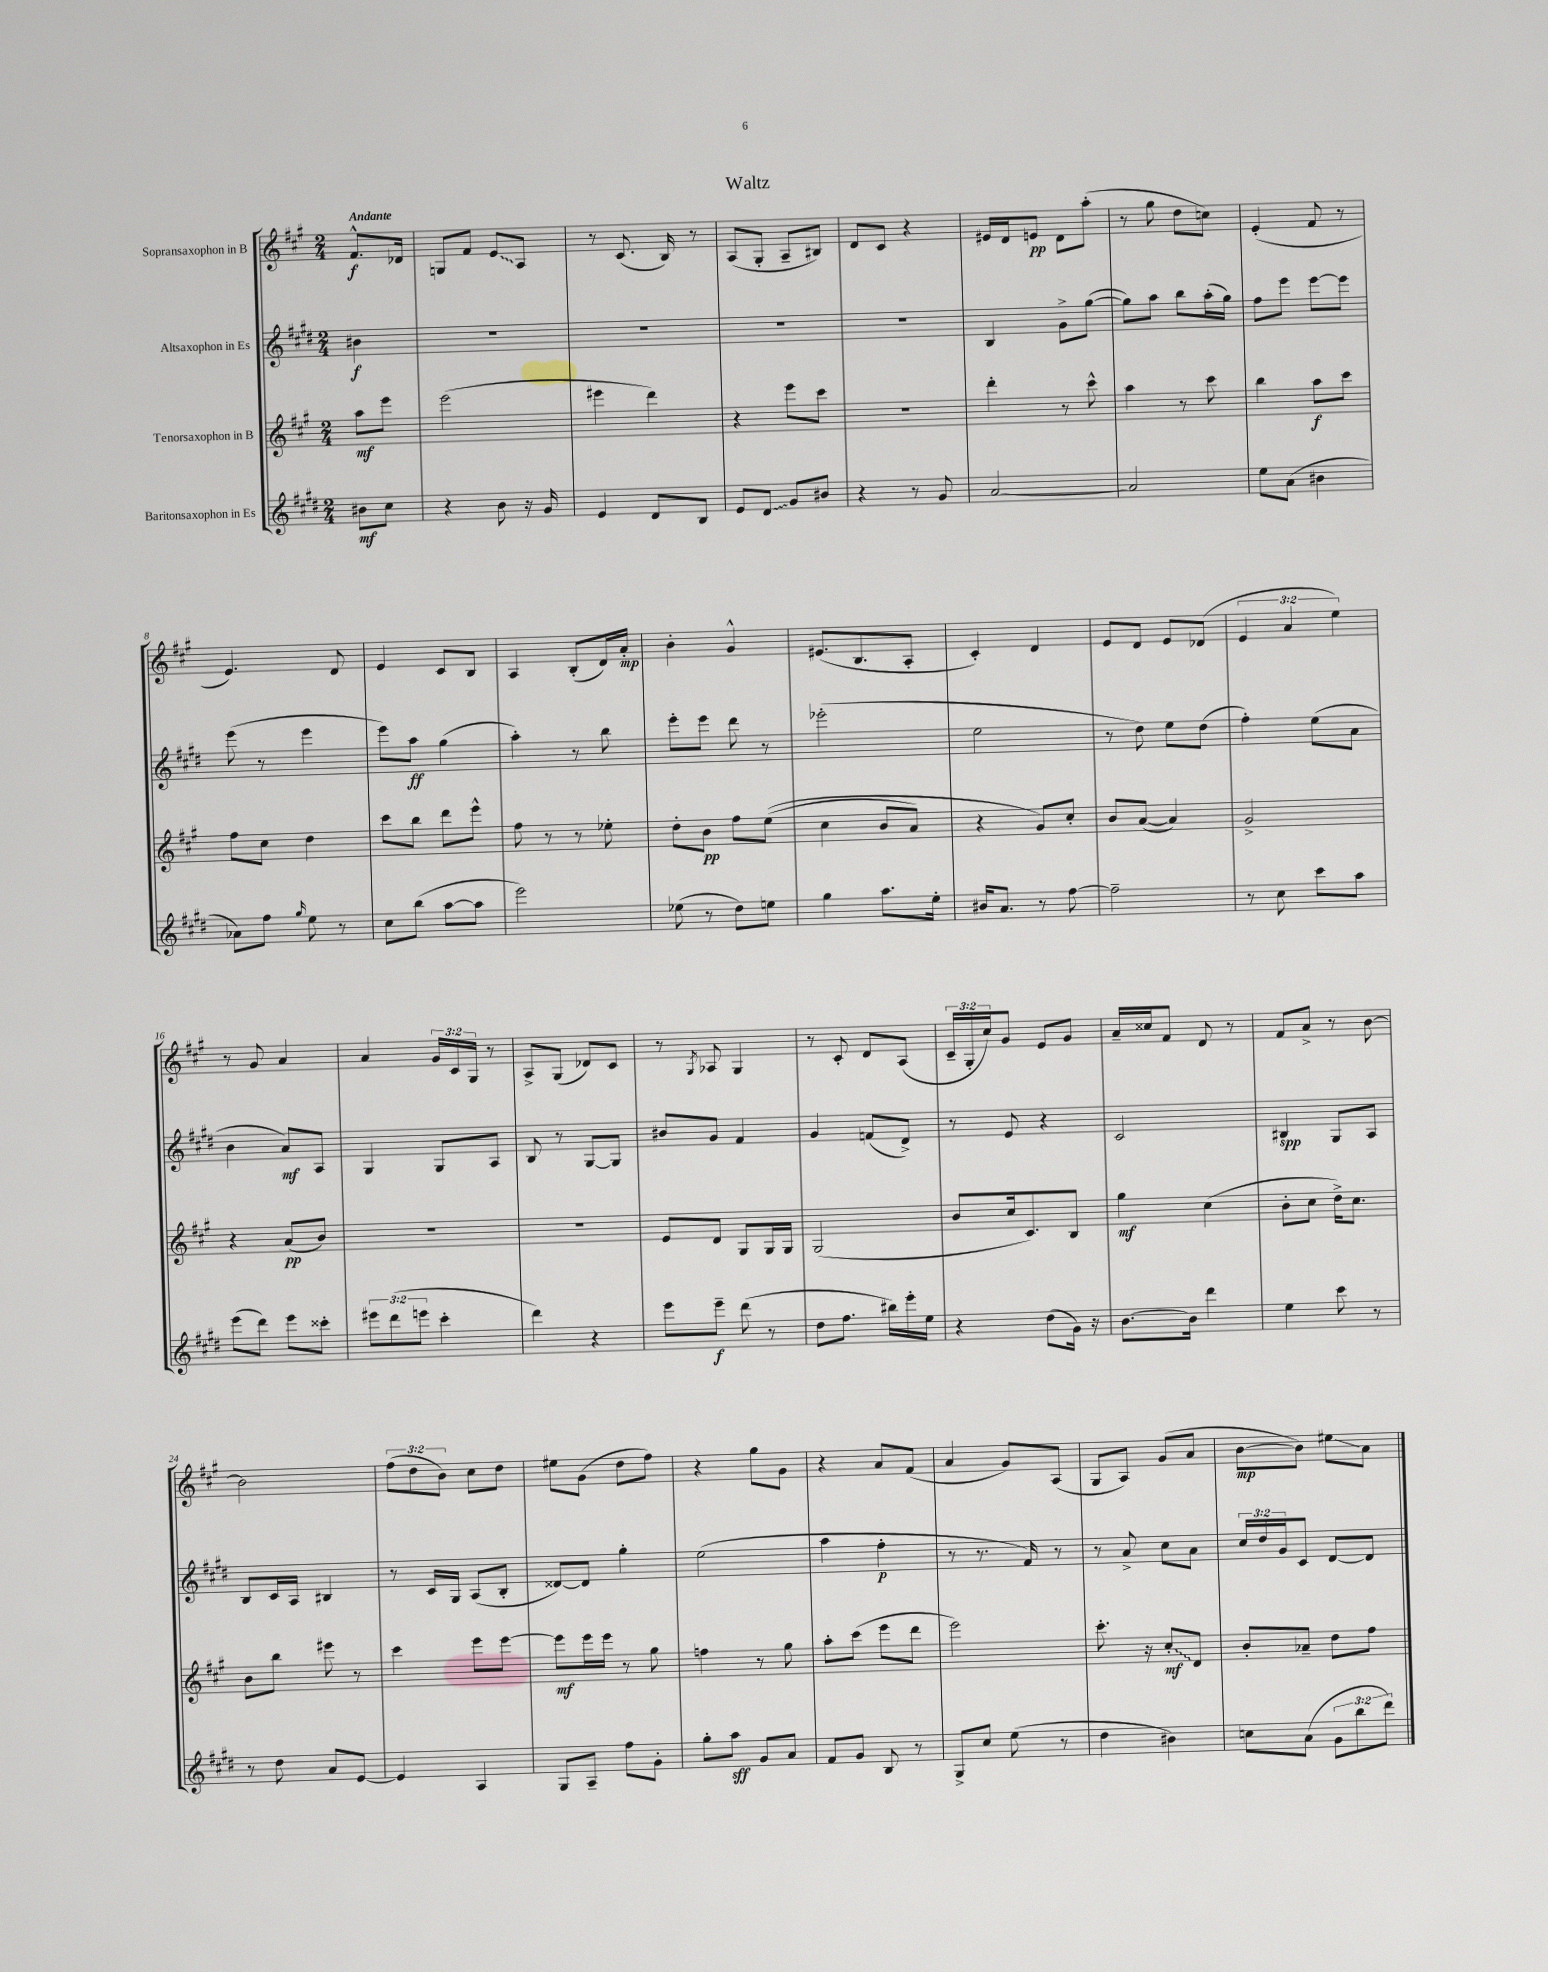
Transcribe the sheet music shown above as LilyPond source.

\header { title = "Waltz" }
<<
\new StaffGroup <<
\new Staff = "s0" \with { instrumentName = "Sopransaxophon in B" } {
    \clef treble \key a \major \numericTimeSignature \time 2/4 \override Staff.TupletNumber.text = #tuplet-number::calc-fraction-text \partial 4 \tempo "Andante"
    fis'8.-^\f des'16 |
    g8 fis'8 \once \override Glissando.style = #'zigzag e'8\glissando a8 |
    r8 cis'8.( b16) r8 |
    a8( gis8-. a8-- bis8) |
    d'8 cis'8 r4 |
    eis'16 d'16 e'8\pp d'8 a''8-.( |
    r8 gis''8 d''8 c''8) |
    e'4-.( fis'8 r8 |
    e'4.) d'8 |
    e'4 cis'8 b8 |
    a4 b8-.( d'16) a'16-.\mp |
    b'4-. gis'4-^ |
    eis'8.( b8. a8-. |
    cis'4-.) d'4 |
    e'8 d'8 e'8 des'8( |
    \tuplet 3/2 { e'4 a'4 e''4) } |
    r8 gis'8 a'4 |
    a'4 \tuplet 3/2 { gis'16 cis'16 gis16 } r8 |
    a8-> gis8( des'8) cis'8 |
    r8 \acciaccatura { gis8 } aes8 gis4 |
    r8 cis'8-. d'8 a8( |
    \tuplet 3/2 { cis'16-- gis16-. cis''16) } gis'8 e'8 gis'8 |
    a'16-- cisis''16 fis'8 d'8 r8 |
    fis'8 a'8-> r8 b'8~ |
    b'2 |
    \tuplet 3/2 { fis''8( d''8 b'8) } cis''8 d''8 |
    eis''8 gis'8( d''8 fis''8) |
    r4 gis''8 gis'8 |
    r4 a'8 fis'8( |
    a'4 gis'8) a8( |
    gis8 a8) gis'8( a'8 |
    b'8~\mp b'8) eis''8\glissando a'8 \bar "|." |
}
\new Staff = "s1" \with { instrumentName = "Altsaxophon in Es" } {
    \clef treble \key e \major \numericTimeSignature \time 2/4 \override Staff.TupletNumber.text = #tuplet-number::calc-fraction-text \partial 4
    bis'4\f |
    R2 |
    R2 |
    R2 |
    R2 |
    b4 gis'8-> gis''8~( |
    gis''8) a''8 b''8 a''16-.( gis''16) |
    fis''8 e'''8 e'''8~ e'''8 |
    e'''8( r8 e'''4 |
    e'''8) a''8\ff gis''4( |
    a''4-.) r8 b''8 |
    e'''8-. e'''8 dis'''8 r8 |
    ees'''2-.( |
    e''2 |
    r8 dis''8) e''8 dis''8( |
    fis''4-.) e''8( a'8 |
    b'4 a'8\mf) a8 |
    gis4 gis8 a8 |
    b8 r8 gis8~ gis8 |
    bis'8 gis'8 fis'4 |
    gis'4 f'8( dis'8->) |
    r8 e'8 r4 |
    cis'2 |
    bis4\spp gis8 a8 |
    b8 cis'16 a16 bis4 |
    r8 cis'16 gis16 a8( b8-. |
    disis'8~) disis'8 gis''4-. |
    e''2( |
    a''4 fis''4-.\p |
    r8 r8. fis'16) r8 |
    r8 a'8-> cis''8 a'8 |
    \tuplet 3/2 { cis''16 dis''16 gis'16 } cis'8 dis'8~ dis'8 \bar "|." |
}
\new Staff = "s2" \with { instrumentName = "Tenorsaxophon in B" } {
    \clef treble \key a \major \numericTimeSignature \time 2/4 \partial 4
    a''8\mf e'''8 |
    e'''2( |
    eis'''4 d'''4) |
    r4 e'''8 cis'''8 |
    r2 |
    d'''4-. r8 cis'''8-^ |
    a''4 r8 cis'''8 |
    b''4 a''8\f cis'''8 |
    fis''8 cis''8 d''4 |
    cis'''8 b''8 d'''8 e'''8-^ |
    fis''8 r8 r8 ees''8-. |
    d''8-. b'8\pp fis''8 e''8(\( |
    cis''4 b'8 a'8) |
    r4 gis'8\) cis''8-. |
    b'8 a'8~( a'4) |
    gis'2-> |
    r4 a'8\pp( b'8) |
    R2 |
    R2 |
    e'8 d'8 gis8 gis16 gis16 |
    gis2( |
    b'8 cis''16 cis'8.) b8 |
    gis''4\mf cis''4( |
    b'8-. cis''8 d''16->) cis''8. |
    b'8 b''8 eis'''8 r8 |
    cis'''4 e'''8 e'''8~ |
    e'''8\mf e'''16 e'''16 r8 gis''8 |
    f''4 r8 gis''8 |
    a''8-. cis'''8( e'''8 d'''8 |
    e'''2) |
    cis'''8.-. r16 \once \override Glissando.style = #'zigzag cis''8-.\glissando\mf d'8 |
    b'8-. aes'8-- d''8 fis''8 \bar "|." |
}
\new Staff = "s3" \with { instrumentName = "Baritonsaxophon in Es" } {
    \clef treble \key e \major \numericTimeSignature \time 2/4 \override Staff.TupletNumber.text = #tuplet-number::calc-fraction-text \partial 4
    bis'8\mf cis''8 |
    r4 b'8 r16 gis'16 |
    e'4 dis'8 b8 |
    e'8 \once \override Glissando.style = #'zigzag dis'8\glissando gis'8 bis'8 |
    r4 r8 gis'8 |
    a'2~ |
    a'2 |
    e''8 a'8( bis'4 |
    aes'8) fis''8 \grace { gis''16 } e''8 r8 |
    cis''8 b''8( a''8~ a''8 |
    e'''2) |
    ees''8( r8 dis''8) e''8 |
    gis''4 a''8. e''16-. |
    bis'16 a'8. r8 fis''8~ |
    fis''2-- |
    r8 cis''8 cis'''8 a''8 |
    e'''8( dis'''8) e'''8 cisis'''8-. |
    \tuplet 3/2 { eis'''8 dis'''8( e'''8 } cis'''4-. |
    dis'''4) r4 |
    e'''8 e'''8--\f dis'''8( r8 |
    dis''8 fis''8. bis''16) e'''16-. e''16 |
    r4 dis''8( gis'16) r16 |
    b'8.~ b'16 dis'''4 |
    e''4 cis'''8 r8 |
    r8 dis''8 a'8 e'8~ |
    e'4 a4 |
    gis8 a8-- fis''8 gis'8-. |
    gis''8-. a''8\sff gis'8 a'8 |
    fis'8 gis'8 b8 r8 |
    gis8-> cis''8 e''8( r8 |
    dis''4 bis'4) |
    c''8 a'8( \tuplet 3/2 { gis'8 b''8 dis'''8) } \bar "|." |
}
>>
>>
